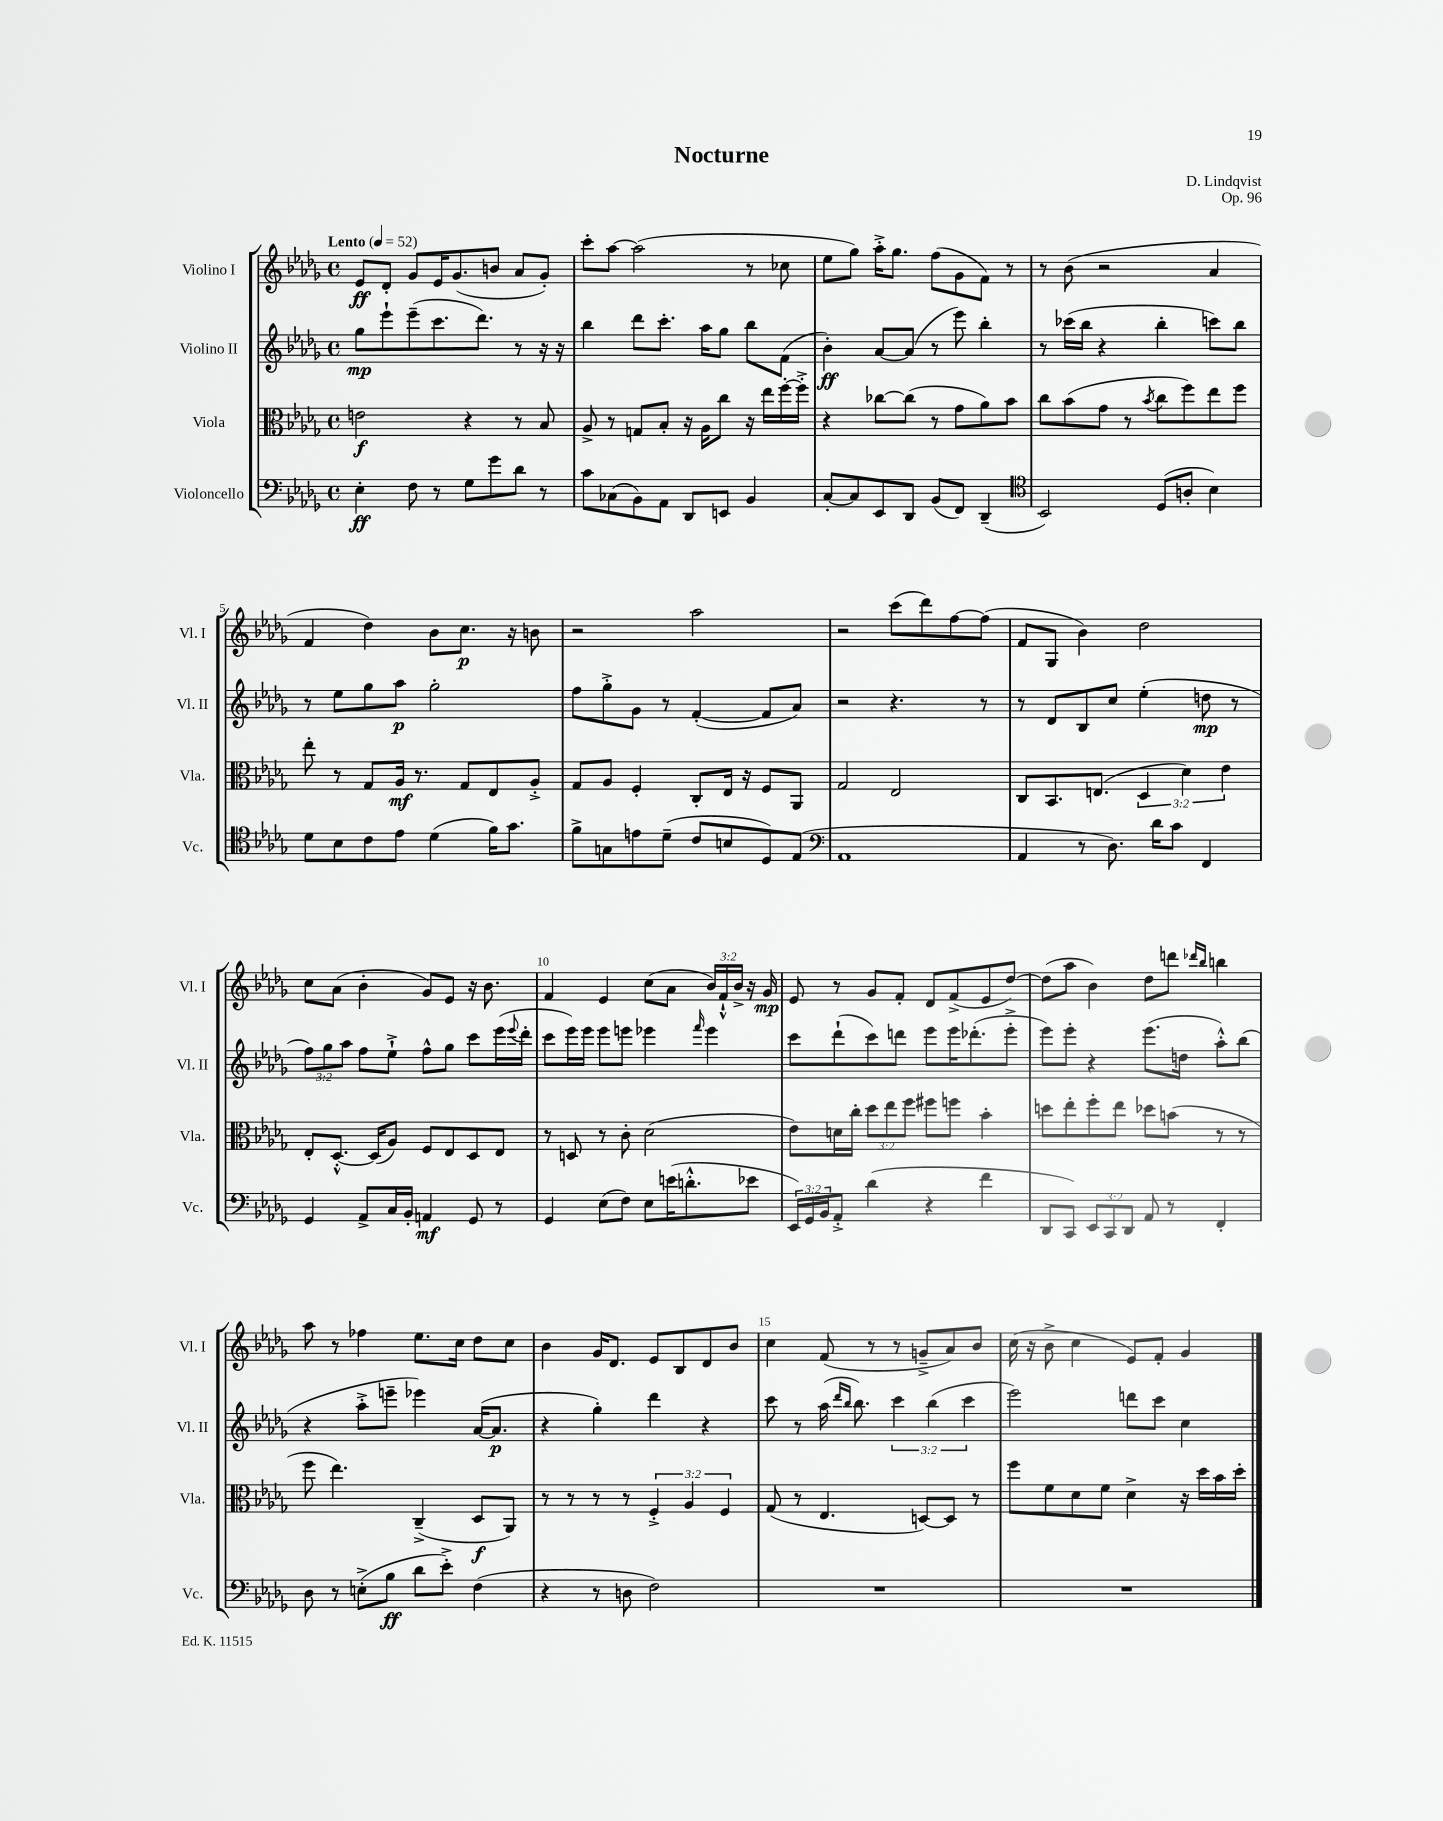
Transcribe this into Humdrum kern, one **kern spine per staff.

**kern	**kern	**kern	**kern
*staff4	*staff3	*staff2	*staff1
*clefF4	*clefC3	*clefG2	*clefG2
*k[b-e-a-d-g-]	*k[b-e-a-d-g-]	*k[b-e-a-d-g-]	*k[b-e-a-d-g-]
*M4/4	*M4/4	*M4/4	*M4/4
*met(c)	*met(c)	*met(c)	*met(c)
*MM52	*MM52	*MM52	*MM52
4E-'	2e	8gg-	8e-
.	.	8eee-`	8d-'
8F	.	(8eee-~	8g-
8r	.	8.ccc	16e-
.	.	.	(8.g-
8G-	4r	.	.
.	.	8.ddd-)	.
8g-	.	.	8b
8d-	8r	8r	8a-
8r	8B-	16r	8g-')
.	.	16r	.
=	=	=	=
8c	8A-^	4bb-	8ccc'
(8C-	8r	.	[8aa-
8BB-)	8G	8ddd-	(2aa-]
8AA-	8B-'	8.ccc'	.
8DD-	16r	.	.
.	16A-	16aa-	.
8EE	8cc	8gg-	.
4BB-	16r	8bb-	8r
.	16ee-	.	.
.	[16ff'	(8f	8cc-
.	16ff'^]	.	.
=	=	=	=
[8C'	4r	4b-')	8ee-
8C]	.	.	8gg-)
8EE-	[8cc-	[8a-	16aa-'^
.	.	.	8.gg-
8DD-	(8cc-]	(8a-]	.
(8BB-	8r	8r	(8ff
8FF)	8g-	8eee-)	8g-
(4DD-~	8a-)	4bb-'	8f)
.	8b-	.	8r
=	=	=	=
*clefC4	*	*	*
2BB-)	8cc	8r	8r
.	(8b-	(16ccc-	(8b-
.	.	16bb-	.
.	8g-	4r	2r
.	8r	.	.
.	8qb-	.	.
(8D-	8cc	4bb-'	.
8A'	8ff)	.	.
4B-)	8ee-	8ccc)	4a-
.	8ff	8bb-	.
=	=	=	=
8d-	8ee-'	8r	4f
8B-	8r	8ee-	.
8c	8G-	8gg-	4dd-)
8e-	16A-	8aa-	.
.	8.r	.	.
(4d-	.	2gg-'	8b-
.	8G-	.	8.cc
16f)	8E-	.	.
8.g-	.	.	16r
.	8A-'^	.	8b
=	=	=	=
8f^	8G-	8ff	2r
8G	8A-	8gg-'^	.
8e	4F'	8g-	.
(8d-~	.	8r	.
8c	8C'	([4f'	2aa-
8B	16E-	.	.
.	16r	.	.
8D-)	8F	8f]	.
(8E-	8AA-	8a-)	.
=	=	=	=
*clefF4	*	*	*
1AA-	2G-	2r	2r
.	2E-	4.r	(8ccc
.	.	.	8ddd-)
.	.	.	[8ff
.	.	8r	(8ff]
=	=	=	=
4AA-	8C	8r	8f
.	8.BB-	8d-	8G-
8r	.	8B-	4b-)
.	(8.E	.	.
8.D-)	.	8cc	.
.	6D-	(4ee-'	2dd-
16d-	.	.	.
8c	.	.	.
.	6d-)	.	.
4FF	.	8dd	.
.	6e-	.	.
.	.	8r	.
=	=	=	=
4GG-	8E-'	12ff)	8cc
.	.	12gg-	.
.	[8.D-'^^	.	(8a-
.	.	12aa-	.
8AA-^	.	8ff	4b-'
.	(16D-]	.	.
16C	8A-)	8ee-`^	.
16BB-'	.	.	.
4AA	8F	8ff^^	8g-)
.	8E-	8gg-	8e-
8GG-	8D-	8ccc	16r
.	.	.	8.b-
8r	8E-	(16eee-	.
.	.	8qqeee-	.
.	.	16ddd-'	.
=	=	=	=
4GG-	8r	8ccc	4f
.	8D	16eee-)	.
.	.	16eee-	.
(8E-	8r	8eee-	4e-
8F)	8c'	8eee	.
8E-	(2d-	4eee-	(8cc
(16e	.	.	8a-
8.d'^^	.	.	.
.	.	16qqfff	.
.	.	4eee-	24b-)
.	.	.	24f`^^
.	.	.	24b-^
8e-	.	.	16r
.	.	.	16g-
=	=	=	=
24EE-)	8e-)	8ccc	8e-
24GG-	.	.	.
24BB-	.	.	.
8AA-'^	16d	(8ddd-`	8r
.	16cc'	.	.
(4d-	12dd-	8ccc)	8g-
.	12ee-	.	.
.	.	8ddd	8f'
.	12ff	.	.
4r	8ff#	8eee-	8d-
.	8ff	16eee-	(8f^
.	.	(8.ddd-'	.
4f	4b-'	.	8e-
.	.	8eee-'^	[8dd-)
=	=	=	=
8DD-	8dd	8eee-)	(8dd-]
8CC)	8ee-'	8eee-'	8aa-
12EE-	8ff'	4r	4b-)
12CC	.	.	.
.	8ee-	.	.
12DD-	.	.	.
8AA-	8dd-	(8.eee-	8dd-
8r	(8b	.	8ddd
.	.	16dd	.
.	.	.	16qqddd-
.	.	.	16qqbb-
4FF'	8r	8aa-'^^)	4bb
.	8r	(8bb-	.
=	=	=	=
8D-	8ff	4r	8aa-
8r	4.ee-)	.	8r
(8E'^	.	8aa-'^	4ff-
8B-	.	8eee~	.
8d-	(4C~^	4eee-)	8.ee-
8e-'^)	.	.	.
.	.	.	16cc
(4F	8D-	([16a-	8dd-
.	.	8.a-]	.
.	8AA-)	.	8cc
=	=	=	=
4r	8r	4r	4b-
.	8r	.	.
8r	8r	4gg-')	16g-
.	.	.	8.d-
8D	8r	.	.
2F)	6F'^	4ddd-	8e-
.	.	.	8B-
.	6A-	.	.
.	.	4r	8d-
.	6F	.	.
.	.	.	8b-
=	=	=	=
1r	(8G-	8ccc	4cc
.	8r	8r	.
.	4.E-	(16aa-	(8f
.	.	16qqddd-	.
.	.	16qqbb-	.
.	.	8.bb-)	.
.	.	.	8r
.	.	6ccc	8r
.	[8D)	.	8g~^
.	.	(6bb-	.
.	8D]	.	8a-)
.	.	6ccc	.
.	8r	.	8b-
=	=	=	=
1r	8ff	2eee-)	(16cc
.	.	.	16r
.	8f	.	8b-^
.	8d-	.	4cc
.	8f	.	.
.	4d-^	8ddd	8e-)
.	.	8ccc	8f'
.	16r	4cc	4g-
.	16dd-	.	.
.	16b-	.	.
.	16dd-'	.	.
==	==	==	==
*-	*-	*-	*-
